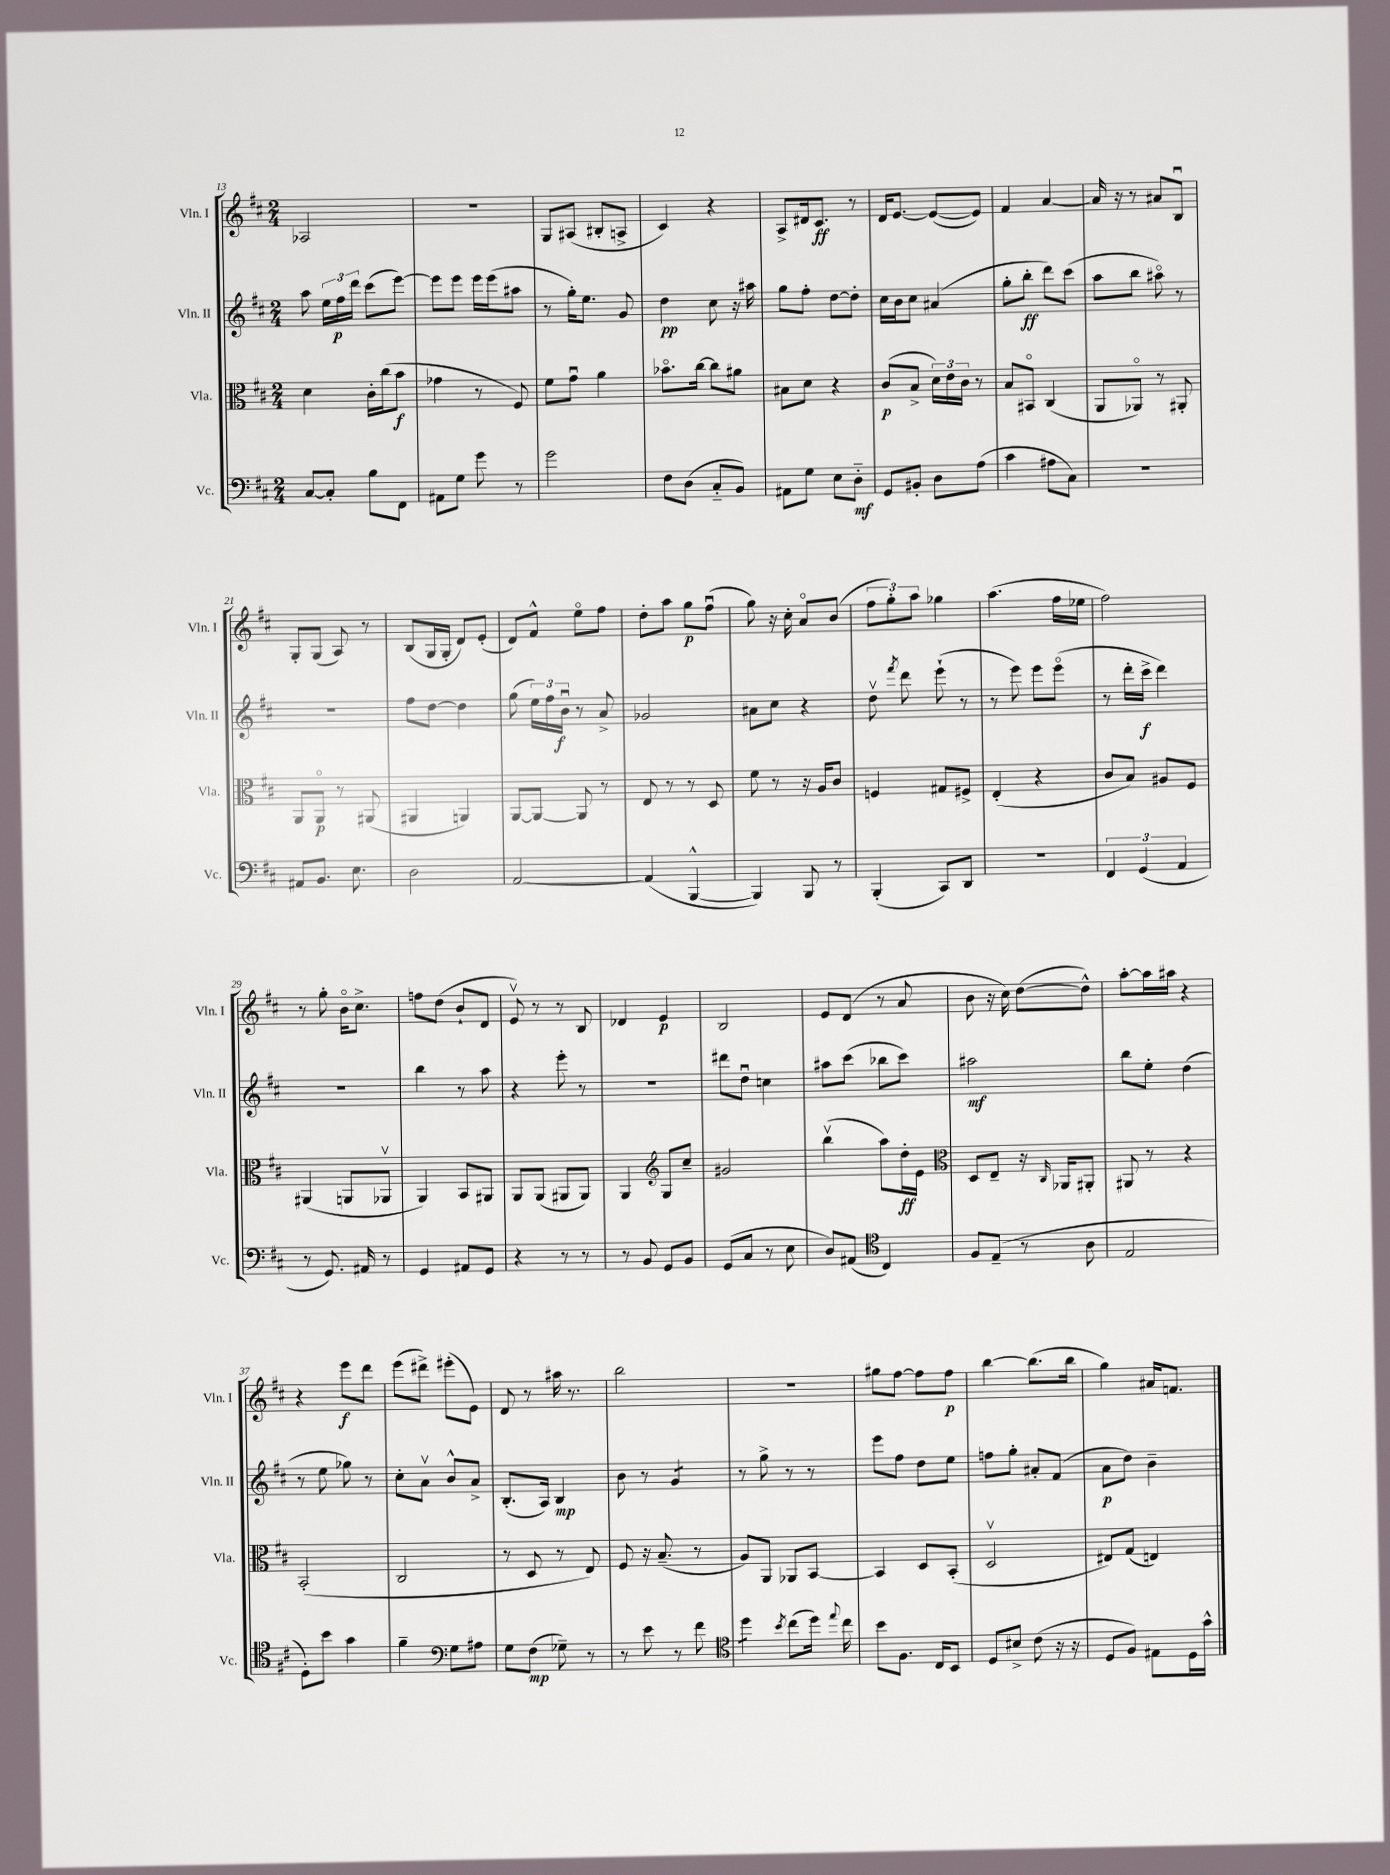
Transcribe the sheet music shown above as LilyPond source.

<<
\new StaffGroup <<
\new Staff = "s0" \with { instrumentName = "Vln. I" shortInstrumentName = "Vln. I" } {
    \clef treble \key d \major \numericTimeSignature \time 2/4
    \autoBeamOff aes2 |
    r2 |
    g8[ ais8]( bis8[-. a8]-> |
    cis'4) r4 |
    a8[-> dis'16 cis'8.]\ff r8 |
    d'16[ e'8.]~ e'8[~( e'8]) |
    fis'4 a'4~ |
    a'16 r16 r8 ais'8[ b8]\downbow |
    g8[-. g8]( a8) r8 |
    b8[( g16 g16]-. d'8[) e'8]-.( |
    d'8[) fis'8]-^ e''8[\flageolet fis''8] |
    d''8[-. a''8] g''8[\p fis''8]\downbow( |
    g''8) r16 cis''16-. a'8[\flageolet b'8]( |
    \tuplet 3/2 { fis''8[ g''8-.) a''8] } ges''4 |
    a''4.( fis''16[ ees''16] |
    fis''2) |
    r8 g''8-. b'16[\flageolet cis''8.]-> |
    f''8[ d''8]( b'8[-! d'8] |
    e'8\upbow) r8 r8 b8 |
    des'4 e'4\p |
    b2 |
    e'8[ d'8]( r8 a'8 |
    b'8 r16 cis''16) d''8[~( d''8]-^) |
    a''8[~-. a''16 ais''16] r4 |
    r4 e'''8[\f d'''8] |
    e'''8[( dis'''8]->) eis'''8[-.( e'8]) |
    d'8 r8 ais''16 r8. |
    b''2 |
    R2 |
    gis''8[ fis''8]~ fis''8[ fis''8]\p |
    b''4~ b''8.[( b''16] |
    g''4) ais'16[ f'8.] \bar "|." |
}
\new Staff = "s1" \with { instrumentName = "Vln. II" shortInstrumentName = "Vln. II" } {
    \clef treble \key d \major \numericTimeSignature \time 2/4
    \autoBeamOff a''8 \tuplet 3/2 { e''16[ fis''16\p d'''16] } cis'''8[( e'''8]~) |
    e'''8[ e'''8] e'''16[ e'''16( ais''8] |
    r8 g''16[-.) e''8.] g'8 |
    d''4\pp cis''8 r16 ais''16 |
    g''8[ fis''8]-. d''8[~ d''8]-. |
    cis''16[ b'16 cis''8] ais'4( |
    g''8[-. b''8]-.\ff d'''8[) cis'''8]( |
    a''8[ b''8] ais''8\flageolet) r8 |
    R2 |
    fis''8[ d''8]~ d''4 |
    g''8( \tuplet 3/2 { e''16[) fis''16 b'16]\downbow\f } r8 a'8-> |
    ges'2 |
    ais'8[ cis''8] r4 |
    d''8\upbow \acciaccatura { fis'''8 } d'''8 e'''8-!( r8 |
    r8 e'''8) e'''8[ e'''8]\flageolet( |
    r8 d'''16[-. cis'''16]->\f d'''4) |
    r2 |
    b''4 r8 a''8 |
    r4 e'''8-. r8 |
    R2 |
    dis'''8[ d''8]\downbow c''4 |
    ais''8[ cis'''8]( bes''8[ cis'''8]) |
    ais''2\mf |
    b''8[ e''8]-. d''4( |
    r8 e''8 ges''8) r8 |
    cis''8[-. a'8]\upbow b'8[-^ a'8]-> |
    b8.[-.( a16]) b4\mp |
    b'8 r8 g'4:8 |
    r8 g''8-> r8 r8 |
    e'''8[ fis''8] d''8[ e''8] |
    f''8[ g''8]-. ais'8[-. fis'8]( |
    a'8[\p d''8]) b'4-- \bar "|." |
}
\new Staff = "s2" \with { instrumentName = "Vla." shortInstrumentName = "Vla." } {
    \clef alto \key d \major \numericTimeSignature \time 2/4
    \autoBeamOff d'4 cis'16[-. cis''16( b'8]\f |
    ges'4 r8 fis8) |
    fis'8[ g'8]\downbow a'4 |
    bes'8.[\flageolet cis''16]~ cis''8[ ais'8] |
    bis8[ d'8] r4 |
    cis'8[\p( b8]-> \tuplet 3/2 { d'16[) e'16 cis'16] } r8 |
    b8[ bis,8]\flageolet cis4( |
    a,8[ aes,8]\flageolet) r8 ais,8-. |
    a,8[ a,8]\flageolet\p r8 ais,8( |
    ais,4 a,4) |
    a,8[~ a,8]~ a,8 r8 |
    e8 r8 r8 d8 |
    fis'8 r8 r16 a16[ cis'8] |
    f4 gis8[ fis8]-> |
    e4-.( r4 |
    cis'8[ b8]) ais8[ fis8] |
    ais,4( a,8[ aes,8]\upbow |
    a,4) b,8[ ais,8] |
    a,8[ a,8]( ais,8[ ais,8]) |
    a,4 \clef treble g8[ cis''8]-- |
    gis'2 |
    b''4\upbow( a''8[) d''16-.\ff e'16] |
    \clef alto d8[ e8]-- r16 \grace { cis16 } aes,16[ ais,8]-. |
    ais,8 r8 r4 |
    b,2-.( |
    cis2 |
    r8 d8 r8 e8) |
    fis8 r16 b8.--( r8 |
    a8[) a,8] aes,8[ b,8]~ |
    b,4 d8[ b,8]-.( |
    d2\upbow |
    eis8[) g8]( e4) \bar "|." |
}
\new Staff = "s3" \with { instrumentName = "Vc." shortInstrumentName = "Vc." } {
    \clef bass \key d \major \numericTimeSignature \time 2/4
    \autoBeamOff cis8[~ cis8]-. b8[ fis,8] |
    ais,8[ g8] g'8 r8 |
    g'2 |
    fis8[ d8]( cis8[-_ b,8]) |
    ais,8[ g8] e8[ d8]-_\mf |
    g,8[ bis,8]-. d8[ a8]( |
    cis'4 ais8[ cis8]) |
    R2 |
    ais,8[ b,8.] e8. |
    d2 |
    a,2~ |
    a,4( b,,4~-^ |
    b,,4) b,,8 r8 |
    b,,4-.( cis,8[) d,8] |
    r2 |
    \tuplet 3/2 { fis,4 g,4( a,4 } |
    r8 g,8.) ais,16 r8 |
    g,4 ais,8[ g,8] |
    r4 r8 r8 |
    r8 b,8 g,8[ b,8] |
    g,8[( cis8] r8 e8 |
    d8[) ais,8]( \clef tenor cis4) |
    fis8[ e8]--( r8 a8 |
    e2 |
    d8[-.) b'8] g'4 |
    fis'4-- \clef bass g8[ ais8] |
    g8[ fis8]\mp( ges8--) r8 |
    r8 e'8 r8 fis'8 |
    \clef tenor d''4:8 \acciaccatura { b'8 } cis''8[( d''16]) \appoggiatura { e''8 } cis''16 |
    b'8[ fis8.] cis16[ b,8] |
    d8[ bis8]-> cis'8( r16 r16 |
    d8[ fis8]) eis8[ d16 g'16]-^ \bar "|." |
}
>>
>>
\layout { \context { \Score currentBarNumber = #13 } }
